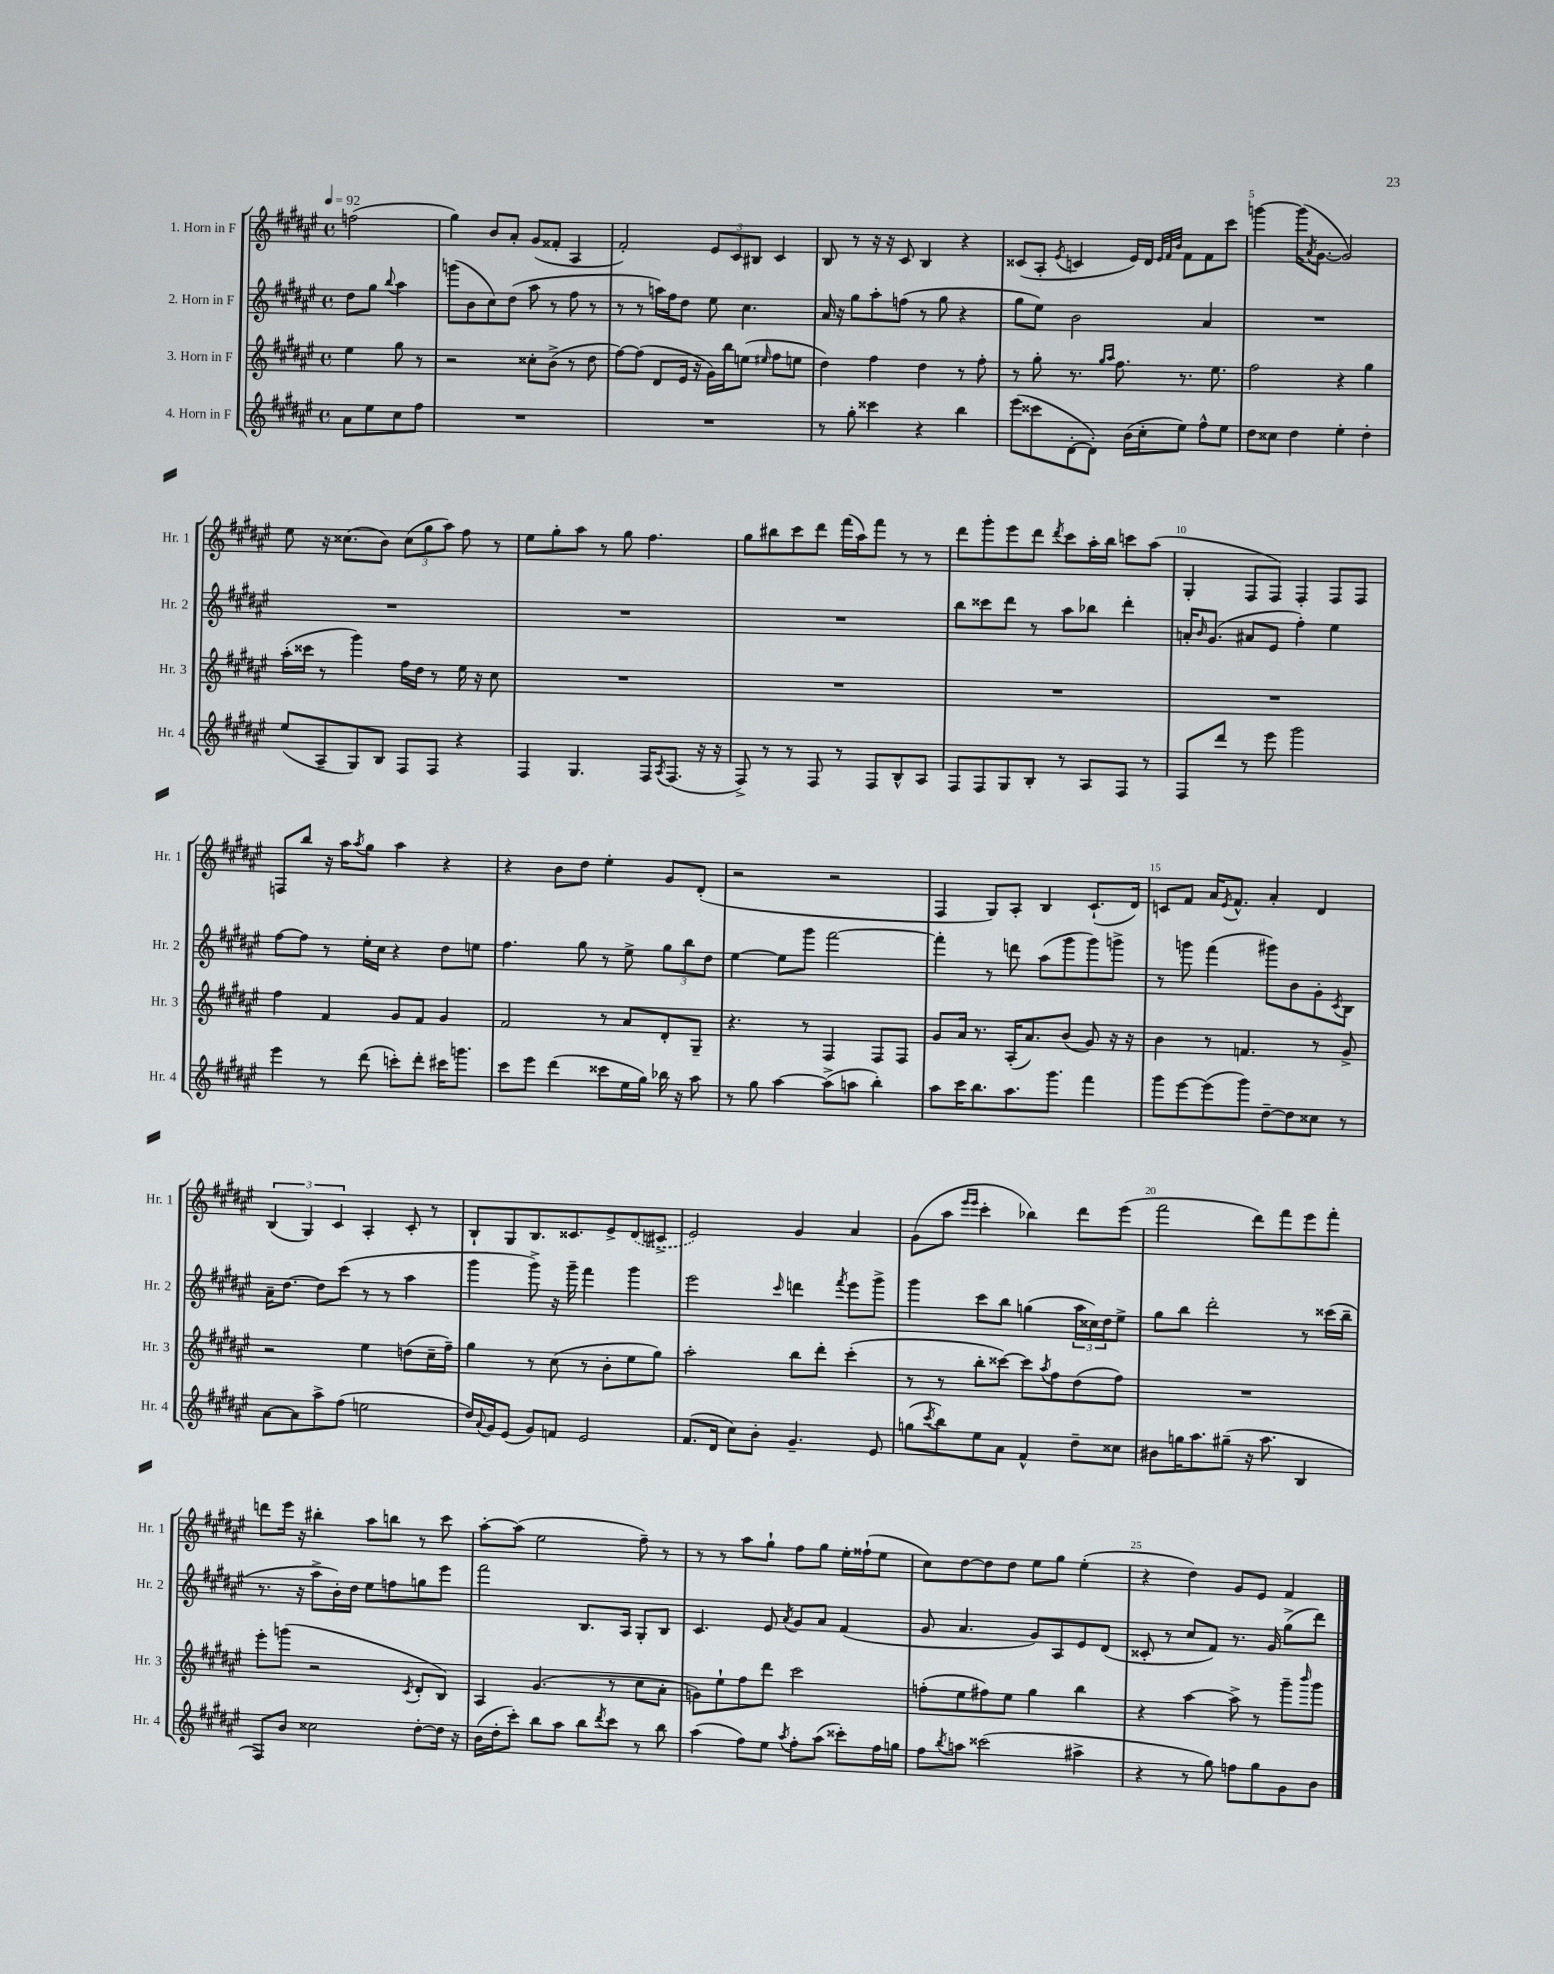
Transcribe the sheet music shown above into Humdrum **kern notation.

**kern	**kern	**kern	**kern
*staff4	*staff3	*staff2	*staff1
*clefG2	*clefG2	*clefG2	*clefG2
*k[f#c#g#d#a#e#]	*k[f#c#g#d#a#e#]	*k[f#c#g#d#a#e#]	*k[f#c#g#d#a#e#]
*M4/4	*M4/4	*M4/4	*M4/4
*met(c)	*met(c)	*met(c)	*met(c)
*MM92	*MM92	*MM92	*MM92
8a#	4ee#	8dd#	(2ff
8ee#	.	8gg#	.
.	.	8qqbb	.
8cc#	8gg#	4aa#	.
8ff#	8r	.	.
=	=	=	=
1r	2r	(8ggg	4gg#)
.	.	8b	.
.	.	8cc#)	8b
.	.	(8dd#	8a#'
.	8cc##'	8aa#	(8g#
.	(8b^	8r	8f##'
.	8r	8ff#	4A#
.	8dd#	8r	.
=	=	=	=
1r	[8ff#)	8r	2f#')
.	(8ff#]	8r	.
.	8d#	16aa)	.
.	.	16ff#	.
.	16e#	8dd#	.
.	16r	.	.
.	16g#)	8ee#	12e#
.	16bb	.	.
.	.	.	12c#
.	(8ee	4.cc#	.
.	.	.	12B#
.	16qqee#	.	.
.	8ff#	.	4c#
.	8ee	.	.
=	=	=	=
8r	4dd#)	16a#	8B
.	.	16r	.
8gg#'	.	8gg#	8r
4ccc##	4ff#	8aa#'	16r
.	.	.	16r
.	.	(8ff	8c#
4r	4dd#	8r	4B
.	.	8gg#	.
4bb	8r	4r	4r
.	8ff#'	.	.
=	=	=	=
(8eee#	8r	8gg#	(8c##
8ccc##	8gg#'	8ee#)	8A#'
.	.	.	8qe#
[8d#'	8.r	2b	4c
8d#'])	.	.	.
.	16qqgg#	.	.
.	16qqaa#	.	.
.	8.ff#	.	.
(16b	.	.	16e#)
16cc#'	.	.	16d#
.	.	.	32qqe#
.	.	.	32qqf#
.	.	.	32qqb
8ee#)	8.r	.	8f#
8ff#^^	.	4a#	8f#
.	8.ee#	.	.
8ee#	.	.	8ccc#
=	=	=	=
8dd#	2ff#	1r	[4ggg
8cc##	.	.	.
4dd#	.	.	(16ggg]
.	.	.	8qa#
.	.	.	[8.g#
4ee#'	4r	.	2g#])
4dd#'	4gg#	.	.
=	=	=	=
(8ee#	(16aa#'	1r	8ee#
.	16ccc##	.	.
8A#~	8r	.	16r
.	.	.	(8.cc##
8G#)	4ggg#)	.	.
8B	.	.	8b)
8F#	16ff#	.	(12cc##
.	16dd#	.	.
.	.	.	12gg#
8F#	8r	.	.
.	.	.	12aa#)
4r	16ee#	.	8ff#
.	16r	.	.
.	8cc#	.	8r
=	=	=	=
4F#	1r	1r	8ee#
.	.	.	8gg#'
4.G#	.	.	8aa#
.	.	.	8r
.	.	.	8gg#
16F#	.	.	4.ff#
8qA#	.	.	.
(8.F#	.	.	.
16r	.	.	.
16r	.	.	.
=	=	=	=
8F#^)	1r	1r	8gg#
8r	.	.	8bb#
8r	.	.	8ccc#
8F#	.	.	8ddd#
8r	.	.	(16fff#
.	.	.	16aa#)
8F#	.	.	8fff#
8B^^	.	.	8r
8A#	.	.	8r
=	=	=	=
8F#	1r	8bb	8ddd#
8F#	.	8ccc##	8ggg#'
8G#	.	8ddd#	8eee#
8B'	.	8r	8ddd#
.	.	.	8qddd#
8r	.	8aa#	8ccc#
8A#	.	8bb-	16aa#'
.	.	.	16bb
8F#	.	4ddd#'	8ccc
8r	.	.	(8aa#
=	=	=	=
8F#	1r	16a'	4G#'
.	.	16qqb	.
.	.	(8.g#	.
8ddd#	.	.	.
8r	.	8a#	8F#
8eee#	.	8e#	8F#)
2ggg#	.	4ff#')	4F#'
.	.	4ee#	8F#
.	.	.	8F#
=	=	=	=
4eee#	4ff#	[8ff#	8F
.	.	8ff#]	8bb
8r	4f#	8r	16r
.	.	.	16aa#
.	.	.	8qaa#
(8ddd#	.	16ee#'	8gg#
.	.	16cc#	.
8ccc')	8g#	4r	4aa#
8ddd#'	8f#	.	.
16ccc#	4g#	8dd#	4r
8.ggg	.	.	.
.	.	8ee	.
=	=	=	=
8ccc#	2f#	4.ff#	4r
8eee#	.	.	.
(4ddd#	.	.	8b
.	.	8gg#	8dd#
8ccc##	8r	8r	4ee#'
16ee#	8a#	8ee#^	.
16gg#)	.	.	.
16bb-	8d#'	12gg#	8g#
16r	.	.	.
.	.	12bb	.
8aa#	8G#~	.	(8d#'
.	.	12dd#	.
=	=	=	=
8r	4.r	[4ee#	2r
8gg#	.	.	.
[4aa#	.	8ee#]	.
.	8r	8ggg#	.
(8aa#^]	4F#	[2fff#	2r
8aa	.	.	.
4bb')	8F#	.	.
.	8F#	.	.
=	=	=	=
8aa#	8g#	4fff#']	4F#
16ccc#	16a#	.	.
8.bb	8.r	.	.
.	.	8r	8G#)
8.aa#	(16A#'	8ddd	8A#'
.	8.a#)	.	.
.	.	(8aa#	4B
8.ggg#	.	.	.
.	(8b	8ggg#	.
4fff#	8g#)	8ggg#)	(8.c#`
.	16r	8ggg^	.
.	16r	.	16d#)
=	=	=	=
8ggg#	4b	8r	8c
[8eee#	.	8ggg	8f#
(8eee#]	8r	(4fff#	16a#
.	.	.	8qe#
.	.	.	8.f#^^
8ggg#)	4.f	.	.
[8dd#~	.	8ggg#)	4a#'
8dd#]	.	8b	.
8cc##	8r	8g#'	4d#
.	.	8qc#	.
8r	8g#^	8B	.
=	=	=	=
[8a#	2r	16a#~	(6B
.	.	[8.dd#	.
8a#]	.	.	.
.	.	.	6G#)
8aa#^	.	8dd#]	.
.	.	.	6c#
(8ff#	.	(8ccc#	.
2ee	4ee#	8r	4A#'
.	.	8r	.
.	(8dd	4aa#	8c#'
.	16cc#~	.	8r
.	16ff#~)	.	.
=	=	=	=
16dd#)	4gg#	4ggg#	8B`
8qqa#	.	.	.
16g#	.	.	.
(8e#	.	.	8G#
8g#)	8r	8ggg#^)	8.B
8f	(8cc#	16r	.
.	.	16ggg#~	8.c##
2e#	8r	4fff#	.
.	8b'	.	8e#^
.	8ee#	4ggg#	(8d#
.	8gg#)	.	8c#^
=	=	=	=
(8.f#	2aa#'	2eee#	2e#)
16d#	.	.	.
8cc#)	.	.	.
8b'	.	.	.
.	.	16qqccc#	.
4.g#~	8bb	4ddd	4g#
.	8ddd#'	.	.
.	.	8qfff#	.
.	(4ccc#'	8eee#	4a#
8e#	.	8ggg#^	.
=	=	=	=
(8gg	8r	4ggg#	(8g#
8qccc#	.	.	.
8bb)	8r	.	8aa#
.	.	.	16qqeee#
.	.	.	16qqeee#
8ee#	8bb'	8ccc#	4ccc#'
8a#	[8ccc##)	8bb	.
4f#^^	8ccc##]	(4gg	4bb-)
.	8qaa#	.	.
.	8ff#	.	.
8dd#~	(8dd#	24aa#	8ddd#
.	.	24cc##)	.
.	.	24dd#	.
8cc##	8ff#)	8ee#^	(8eee#
=	=	=	=
8b#	1r	8gg#	2fff#
16gg	.	8bb	.
8.aa#	.	.	.
.	.	2ddd#'	.
(8gg#~	.	.	.
16r	.	.	8ddd#)
8.aa#	.	.	.
.	.	.	8fff#
4B	.	8r	8eee#
.	.	(16ccc##	8fff#'
.	.	16bb~	.
=	=	=	=
8F#)	8eee#'	8.r	8ddd
8b	(8ggg	.	16eee#
.	.	16r	16r
2cc##	2r	8aa#^	4bb#'
.	.	16b')	.
.	.	16dd#	.
.	.	8ee#	8aa#
.	.	8ff	8bb
.	8qc#	.	.
[8dd#'	8d#'	8gg	8r
16dd#]	8B)	8eee#	8ccc#
16r	.	.	.
=	=	=	=
(16b	4A#	2fff#	[8aa#'
16dd#'	.	.	.
8ccc#')	.	.	(8aa#]
8bb	(4.g#	.	2ee#
8aa#	.	.	.
8bb	.	8.B	.
8qddd#	.	.	.
8ccc#	8r	.	.
.	.	16A#	.
8r	8cc#	8G#'	8ff#~)
8bb	8a#'	8B	8r
=	=	=	=
(4aa#	8g)	4.c#	8r
.	8ee#`	.	8r
8ff#)	8ff#	.	8aa#
8ee#	8ddd#	8e#	8gg#`
8qaa#	.	8qa#	.
8ff#'	2ccc#	8g#	8ff#
(8aa#	.	8a#	8gg#
8ccc##')	.	(4f#	16ee#'
.	.	.	(16ff##`
16ff#	.	.	8ee#
16gg	.	.	.
=	=	=	=
8ff#	(8ff'	8g#	8cc#)
8qbb	.	.	.
8aa	8ee#	4.a#	[8dd#
(2ccc##	8ff#)	.	8dd#]
.	8ee#	.	8dd#
.	4gg#	8g#)	8ee#
.	.	8A#	8gg#
4aa#^	4bb	8e#	(4ee#'
.	.	(8d#	.
=	=	=	=
4r	4r	8c##'	4r
.	.	8r	.
8r	[4aa#	8cc#	4dd#)
8gg#)	.	8f#)	.
8ff	8aa#^]	8.r	8g#
8gg#	8r	.	8e#
.	.	16g#	.
8g#	8ggg#~	(8gg#^	4f#
.	16qqbbb	.	.
8b	8ggg#	8ddd#)	.
==	==	==	==
*-	*-	*-	*-
